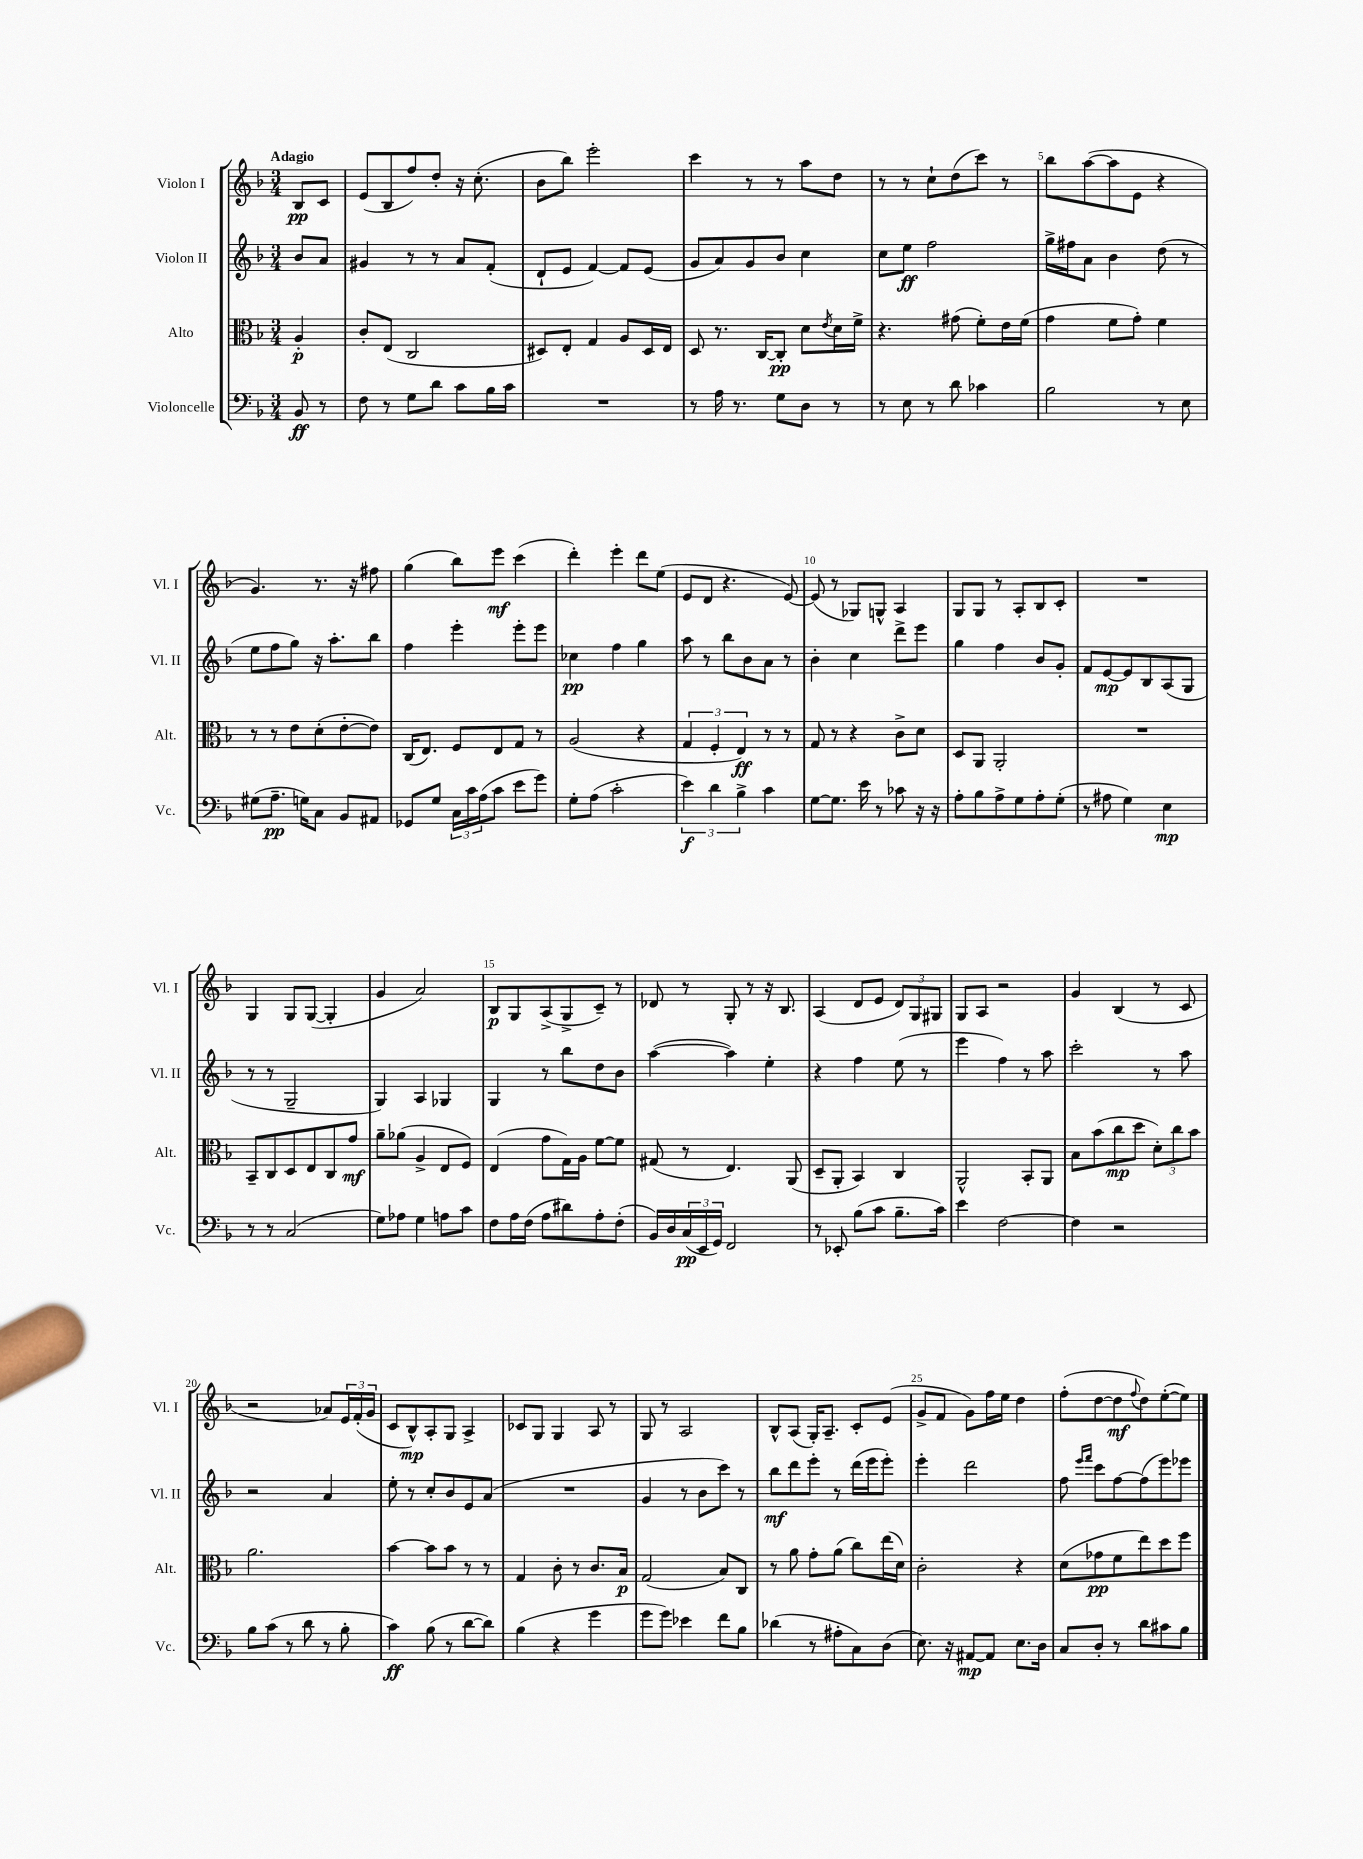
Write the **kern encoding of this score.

**kern	**dynam	**kern	**dynam	**kern	**dynam	**kern	**dynam
*part4	*part4	*part3	*part3	*part2	*part2	*part1	*part1
*staff4	*staff4	*staff3	*staff3	*staff2	*staff2	*staff1	*staff1
*I"Violoncelle	*	*I"Alto	*	*I"Violon II	*	*I"Violon I	*
*I'Vc.	*	*I'Alt.	*	*I'Vl. II	*	*I'Vl. I	*
*clefF4	*	*clefC3	*	*clefG2	*	*clefG2	*
*k[b-]	*	*k[b-]	*	*k[b-]	*	*k[b-]	*
*M3/4	*	*M3/4	*	*M3/4	*	*M3/4	*
=	=	=	=	=	=	=	=
!	!	!	!	!	!	!LO:TX:a:B:t=Adagio	!
8BB-/	ff	4A'/	p	8b-/L	.	8B-/L	pp
8r	.	.	.	8a/J	.	8c/J	.
=1	=1	=1	=1	=1	=1	=1	=1
8F\	.	8c'/L	.	4g#X/	.	(8e/L	.
8r	.	(8E/J	.	.	.	8B-/	.
8G\L	.	2C/	.	8r	.	8ff/)	.
8d\J	.	.	.	8r	.	8dd'/J	.
8c\L	.	.	.	8a/L	.	16r	.
.	.	.	.	.	.	(8.cc'\	.
16B-\L	.	.	.	(8f'/J	.	.	.
16c\JJ	.	.	.	.	.	.	.
=2	=2	=2	=2	=2	=2	=2	=2
2.r	.	8D#X/L)	.	8d`/L	.	8b-\L	.
.	.	8E'/J	.	8e/J	.	8bb-\J)	.
.	.	4G/	.	[4f/)	.	2eee'\	.
.	.	8A/L	.	8f/L]	.	.	.
.	.	16D#/L	.	(8e/J	.	.	.
.	.	16E/JJ	.	.	.	.	.
=3	=3	=3	=3	=3	=3	=3	=3
8r	.	8D/	.	8g/L	.	4ccc\	.
16A\	.	8.r	.	8a/)	.	.	.
8.r	.	.	.	.	.	.	.
.	.	.	.	8g/	.	8r	.
.	.	[16C/KL	.	.	.	.	.
8G\L	.	8C'/J]	pp	8b-/J	.	8r	.
8D\J	.	8d\L	.	4cc\	.	8aa\L	.
.	.	8qe/	.	.	.	.	.
8r	.	16d\L	.	.	.	8dd\J	.
.	.	16f^\JJ	.	.	.	.	.
=4	=4	=4	=4	=4	=4	=4	=4
8r	.	4.r	.	8cc\L	.	8r	.
8E\	.	.	.	8ee\J	ff	8r	.
8r	.	.	.	2ff\	.	8cc`\L	.
8d\	.	(8g#X\	.	.	.	(8dd\	.
4c-X\	.	8f'\L)	.	.	.	8ccc\J)	.
.	.	16e\L	.	.	.	8r	.
.	.	(16f\JJ	.	.	.	.	.
=5	=5	=5	=5	=5	=5	=5	=5
2B-\	.	4g\	.	16gg^\LL	.	8bb-\L	.
.	.	.	.	16ff#X\J	.	.	.
.	.	.	.	8a\J	.	([8aa\	.
.	.	8f\L	.	4b-\	.	8aa\]	.
.	.	8g'\J)	.	.	.	8e\J	.
8r	.	4f\	.	(8dd\	.	4r	.
8E\	.	.	.	8r	.	.	.
!!LO:LB:g=z
=6	=6	=6	=6	=6	=6	=6	=6
(8G#X\L	.	8r	.	8ee\L	.	4.g/)	.
8.A~\J	pp	8r	.	8ff\	.	.	.
.	.	8e\L	.	8gg\J)	.	.	.
16Gn\KL)	.	.	.	.	.	.	.
8C\J	.	(8d'\	.	16r	.	8.r	.
.	.	.	.	8.aa'\L	.	.	.
8BB-/L	.	[8e'\	.	.	.	.	.
.	.	.	.	.	.	16r	.
8AA#X/J	.	8e\J])	.	8bb-\J	.	8ff#X\	.
=7	=7	=7	=7	=7	=7	=7	=7
8GG-X/L	.	(16C/KL	.	4ff\	.	(4gg\	.
.	.	8.E/J)	.	.	.	.	.
8G/J	.	.	.	.	.	.	.
24C\LL	.	8F/L	.	4eee'\	.	8bb-\L)	.
24c\	.	.	.	.	.	.	.
(24A\J	.	.	.	.	.	.	.
8c\J	.	8E/	.	.	.	8eee\J	mf
8e\L	.	8G/J	.	8eee'\L	.	(4ccc\	.
8g\J)	.	8r	.	8eee\J	.	.	.
=8	=8	=8	=8	=8	=8	=8	=8
8G'\L	.	(2A/	.	4cc-X\	pp	4ddd'\)	.
(8A\J	.	.	.	.	.	.	.
2c'\	.	.	.	4ff\	.	4eee'\	.
.	.	4r	.	4gg\	.	8ddd\L	.
.	.	.	.	.	.	(8ee\J	.
=9	=9	=9	=9	=9	=9	=9	=9
6e\)	f	6G/	.	8aa\	.	8e/L	.
.	.	.	.	8r	.	8d/J	.
6d\	.	6F'/	.	.	.	.	.
.	.	.	.	8bb-\L	.	4.r	.
6B-^\	.	6E/)	ff	.	.	.	.
.	.	.	.	8b-\	.	.	.
4c\	.	8r	.	8a\J	.	.	.
.	.	8r	.	8r	.	[8e/)	.
=10	=10	=10	=10	=10	=10	=10	=10
[8G\L	.	8G/	.	4b-'\	.	(8e/]	.
8.G\J]	.	8r	.	.	.	8r	.
.	.	4r	.	4cc\	.	8G-X/L)	.
16e\	.	.	.	.	.	.	.
8r	.	.	.	.	.	8Gn^^/J	.
8c-X\	.	8c^\L	.	8ddd^\L	.	4A/	.
16r	.	8d\J	.	8eee\J	.	.	.
16r	.	.	.	.	.	.	.
=11	=11	=11	=11	=11	=11	=11	=11
8A'\L	.	8D/L	.	4gg\	.	8G/L	.
8B-\	.	8AA/J	.	.	.	8G/J	.
8A^\	.	2AA'/	.	4ff\	.	8r	.
8G\	.	.	.	.	.	8A'/L	.
8A'\	.	.	.	8b-/L	.	8B-/	.
(8G'\J	.	.	.	8g'/J	.	8c'/J	.
=12	=12	=12	=12	=12	=12	=12	=12
8r	.	2.r	.	8f/L	.	2.r	.
8A#X\	.	.	.	[8e/	mp	.	.
4G\)	.	.	.	8e/]	.	.	.
.	.	.	.	8B-/	.	.	.
4E\	mp	.	.	(8A/	.	.	.
.	.	.	.	8G/J	.	.	.
!!LO:LB:g=z
=13	=13	=13	=13	=13	=13	=13	=13
8r	.	8BB-~/L	.	8r	.	4G/	.
8r	.	8C/	.	8r	.	.	.
(2C/	.	8D/	.	2G~/	.	8G/L	.
.	.	8E/	.	.	.	([8G/J	.
.	.	8C/	.	.	.	4G'/]	.
.	.	8g/J	mf	.	.	.	.
=14	=14	=14	=14	=14	=14	=14	=14
8G\L)	.	8a~\L	.	4G/)	.	4g/	.
8A-X\J	.	(8a-X\J	.	.	.	.	.
4G\	.	4A^/	.	4A/	.	2a/)	.
8An\L	.	8E/L	.	4G-X/	.	.	.
8c\J	.	8F/J)	.	.	.	.	.
=15	=15	=15	=15	=15	=15	=15	=15
8F\L	.	(4E/	.	4G/	.	8B-/L	p
16A\L	.	.	.	.	.	8G/	.
(16F\JJ	.	.	.	.	.	.	.
8A\L	.	8g\L	.	8r	.	(8A^/	.
8d#X\)	.	16G\L)	.	8bb-\L	.	8G^/	.
.	.	16A\JJ	.	.	.	.	.
8A'\	.	[8f\L	.	8dd\	.	8c~/J)	.
(8F'\J	.	8f\J]	.	8b-\J	.	8r	.
=16	=16	=16	=16	=16	=16	=16	=16
16BB-/LL)	.	(8G#X/	.	([4aa\	.	8d-X/	.
16D/	.	.	.	.	.	.	.
(24C/	pp	8r	.	.	.	8r	.
24EE/	.	.	.	.	.	.	.
24GG/JJ)	.	.	.	.	.	.	.
2FF/	.	4.E/)	.	4aa\])	.	8G'/	.
.	.	.	.	.	.	8r	.
.	.	.	.	4ee'\	.	16r	.
.	.	.	.	.	.	8.B-/	.
.	.	(8AA/	.	.	.	.	.
=17	=17	=17	=17	=17	=17	=17	=17
8r	.	8D~/L	.	4r	.	(4A/	.
8EE-X'/	.	8AA'/J	.	.	.	.	.
(8B-\L	.	4BB-/)	.	4ff\	.	8d/L	.
8c\J	.	.	.	.	.	8e/J	.
8.B-~\L	.	4C/	.	(8ee\	.	12d/L)	.
.	.	.	.	.	.	12G/	.
.	.	.	.	8r	.	.	.
.	.	.	.	.	.	12G#X/J	.
16c\Jk)	.	.	.	.	.	.	.
=18	=18	=18	=18	=18	=18	=18	=18
4e\	.	2AA^^/	.	4eee\	.	8G/L	.
.	.	.	.	.	.	8A/J	.
[2F\	.	.	.	4ff\)	.	2r	.
.	.	8BB-'/L	.	8r	.	.	.
.	.	8AA/J	.	8aa\	.	.	.
=19	=19	=19	=19	=19	=19	=19	=19
4F\]	.	8B-\L	.	2ccc'\	.	4g/	.
.	.	(8b-\	.	.	.	.	.
2r	.	8cc\	mp	.	.	(4B-/	.
.	.	8dd\J	.	.	.	.	.
.	.	12d'\L)	.	8r	.	8r	.
.	.	12cc\	.	.	.	.	.
.	.	.	.	8aa\	.	8c/	.
.	.	12b-\J	.	.	.	.	.
!!LO:LB:g=z
=20	=20	=20	=20	=20	=20	=20	=20
8B-\L	.	2.a\	.	2r	.	2r	.
(8c\J	.	.	.	.	.	.	.
8r	.	.	.	.	.	.	.
8d\	.	.	.	.	.	.	.
8r	.	.	.	4a/	.	8a-X/L)	.
8B-'\	.	.	.	.	.	24e/L	.
.	.	.	.	.	.	(24f'/	.
.	.	.	.	.	.	24g/JJ	.
=21	=21	=21	=21	=21	=21	=21	=21
4c\)	ff	[4b-\	.	8ee'\	.	8c/L	.
.	.	.	.	8r	.	8B-^^/)	mp
(8B-\	.	8b-\L]	.	8cc'/L	.	8A'/	.
8r	.	8b-\J	.	8b-/	.	8G/J	.
[8d\L	.	8r	.	8e/	.	4A^/	.
8d\J])	.	8r	.	(8a/J	.	.	.
=22	=22	=22	=22	=22	=22	=22	=22
(4B-\	.	4G/	.	2.r	.	8c-X/L	.
.	.	.	.	.	.	8G/J	.
4r	.	8c'\	.	.	.	4G/	.
.	.	8r	.	.	.	.	.
4g\	.	8.c/L	.	.	.	8A/	.
.	.	.	.	.	.	8r	.
.	.	16B-/Jk	p	.	.	.	.
=23	=23	=23	=23	=23	=23	=23	=23
8g\L	.	(2G/	.	4g/	.	8G/	.
8g\J)	.	.	.	.	.	8r	.
4e-X\	.	.	.	8r	.	2A/	.
.	.	.	.	8b-\L	.	.	.
8f\L	.	8B-/L)	.	8ccc\J)	.	.	.
8B-\J	.	8C/J	.	8r	.	.	.
=24	=24	=24	=24	=24	=24	=24	=24
(4d-X\	.	8r	.	8bb-\L	mf	8B-^^/L	.
.	.	8a\	.	8ddd\	.	(8A/J	.
8r	.	8g'\L	.	8eee'\J	.	16G'/KL)	.
.	.	.	.	.	.	8.A~/J	.
8A#X'\L	.	(8a\J	.	8r	.	.	.
8C\)	.	8cc\L)	.	(16ddd\LL	.	8c'/L	.
.	.	.	.	16eee\J	.	.	.
(8D\J	.	(16ee\L	.	8eee'\J)	.	(8e/J	.
.	.	16d\JJ)	.	.	.	.	.
=25	=25	=25	=25	=25	=25	=25	=25
8.E\)	.	2c'\	.	4eee'\	.	8g^/L	.
.	.	.	.	.	.	8f/J	.
16r	.	.	.	.	.	.	.
[8AA#X/L	mp	.	.	2ddd\	.	8g\L)	.
8AA#/J]	.	.	.	.	.	16ff\L	.
.	.	.	.	.	.	16ee\JJ	.
8.E\L	.	4r	.	.	.	4dd\	.
16D\Jk	.	.	.	.	.	.	.
=26	=26	=26	=26	=26	=26	=26	=26
8C/L	.	(8d\L	.	8ff\	.	(8ff'\L	.
.	.	.	.	16qqeee/LL	.	.	.
.	.	.	.	16qqfff/JJ	.	.	.
8D'/J	.	8g-X\	pp	8ccc\L	.	[8dd\	.
8r	.	8f\	.	[8ff\	.	8dd\]	mf
.	.	.	.	.	.	8qqff/	.
8d\L	.	8ee\)	.	(8ff\]	.	8dd\)	.
8c#X\	.	8dd\	.	8eee\)	.	([8ee'\	.
8B-\J	.	8ff\J	.	8eee-X\J	.	8ee\J])	.
==	==	==	==	==	==	==	==
*-	*-	*-	*-	*-	*-	*-	*-
